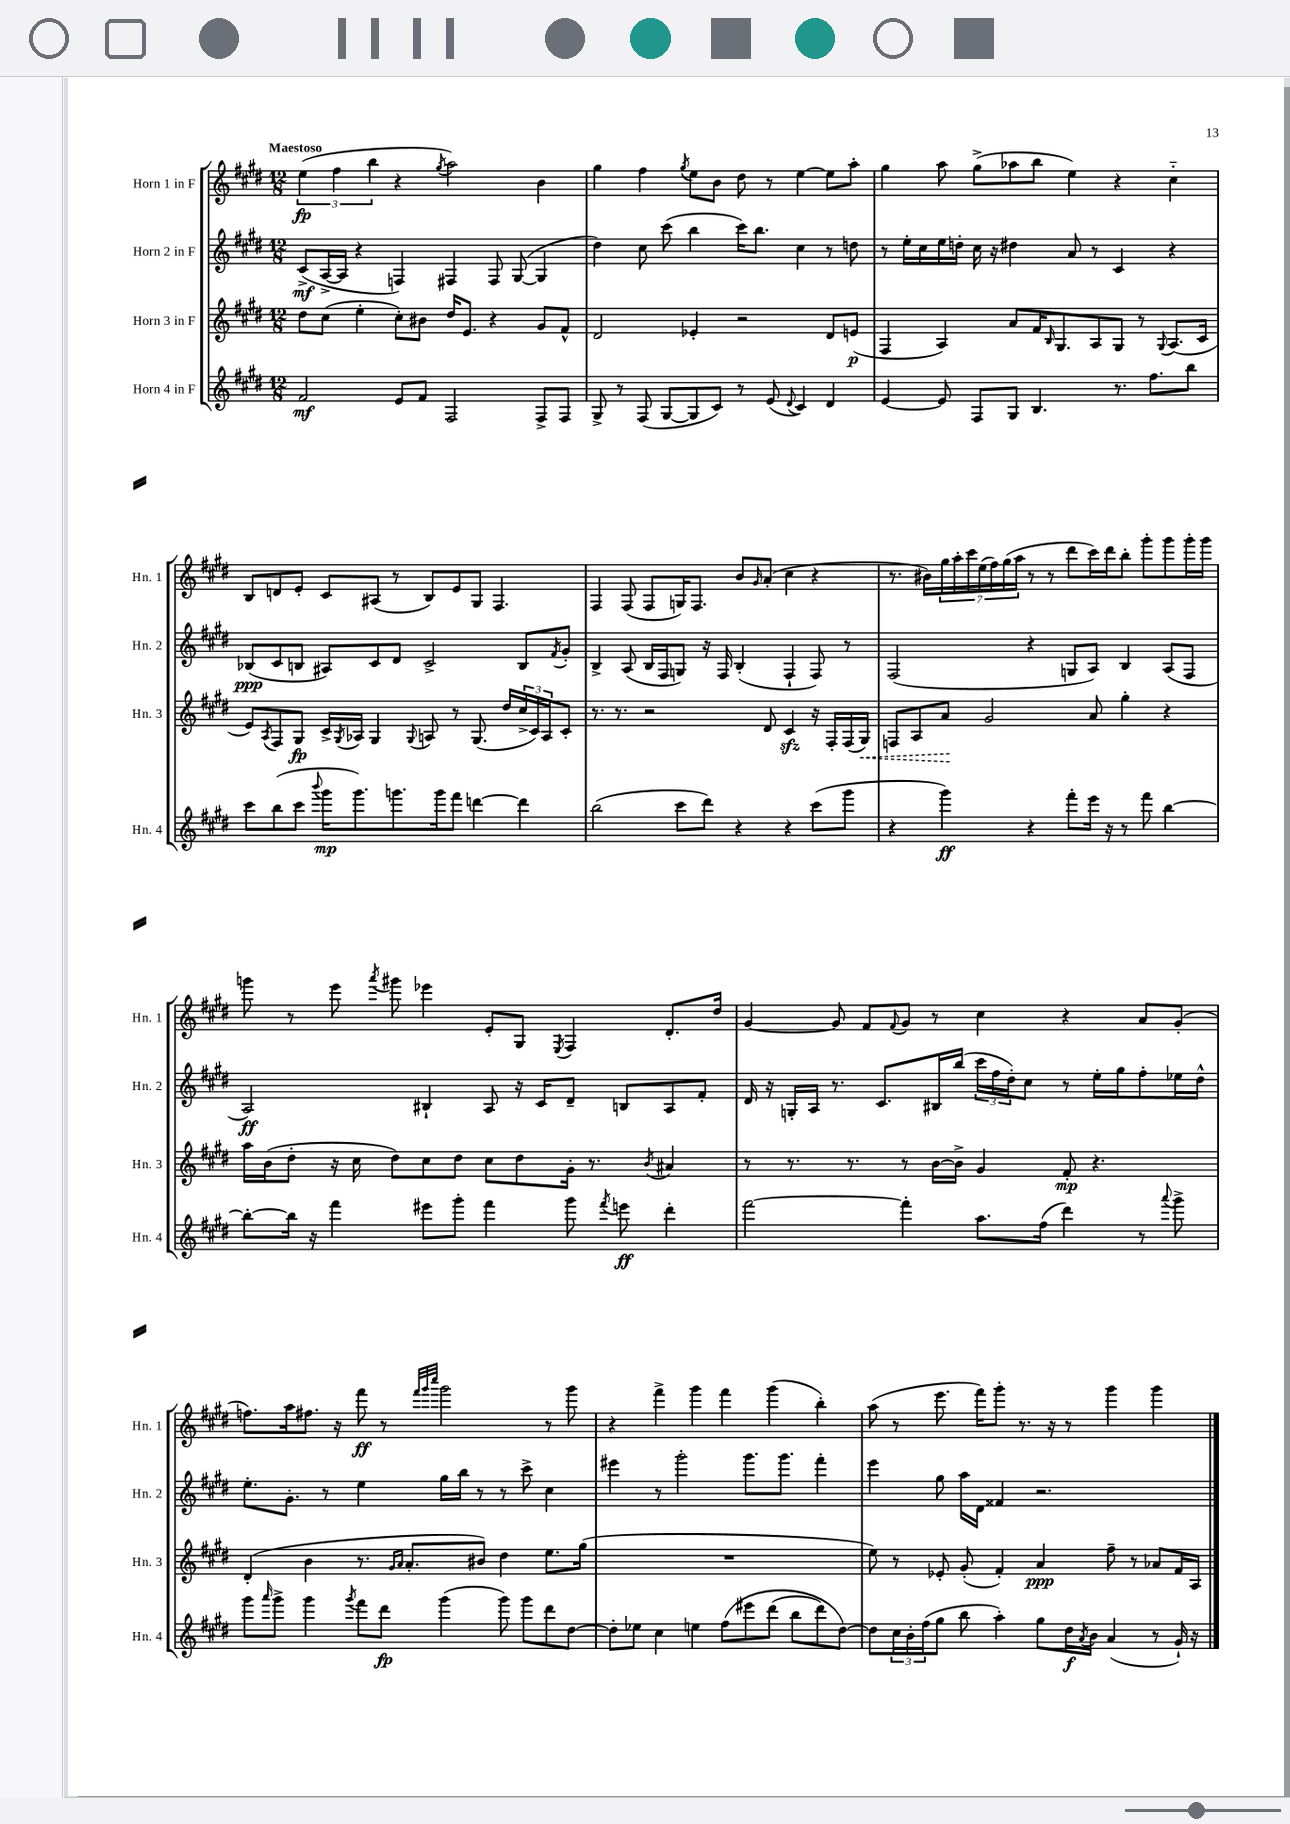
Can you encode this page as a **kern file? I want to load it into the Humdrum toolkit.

**kern	**dynam	**kern	**dynam	**kern	**dynam	**kern	**dynam
*part4	*part4	*part3	*part3	*part2	*part2	*part1	*part1
*staff4	*staff4	*staff3	*staff3	*staff2	*staff2	*staff1	*staff1
*I"Horn 4 in F	*	*I"Horn 3 in F	*	*I"Horn 2 in F	*	*I"Horn 1 in F	*
*I'Hn. 4	*	*I'Hn. 3	*	*I'Hn. 2	*	*I'Hn. 1	*
*clefG2	*	*clefG2	*	*clefG2	*	*clefG2	*
*k[f#c#g#d#]	*	*k[f#c#g#d#]	*	*k[f#c#g#d#]	*	*k[f#c#g#d#]	*
*M12/8	*	*M12/8	*	*M12/8	*	*M12/8	*
=1	=1	=1	=1	=1	=1	=1	=1
!	!	!	!	!	!	!LO:TX:a:B:t=Maestoso	!
2f#/	mf	8dd#\L	.	(8c#^/L	mf	(6ee\	fp
.	.	(8cc#\J	.	[16A^/L	.	.	.
.	.	.	.	.	.	6ff#\	.
.	.	.	.	16A/JJ]	.	.	.
.	.	4ee'\	.	4r	.	.	.
.	.	.	.	.	.	6bb\	.
8e/L	.	8cc#'\L)	.	4Fn/)	.	4r	.
8f#/J	.	8b#X\J	.	.	.	.	.
.	.	.	.	.	.	8qgg#/	.
2F#/	.	16dd#/KL	.	4F#X/	.	2aa\)	.
.	.	8.e/J	.	.	.	.	.
.	.	4r	.	8F#/	.	.	.
.	.	.	.	([8G#/	.	.	.
8F#^/L	.	8g#/L	.	4G#/]	.	4b\	.
8F#/J	.	8f#^^/J	.	.	.	.	.
=2	=2	=2	=2	=2	=2	=2	=2
8G#^/	.	2d#/	.	4dd#\)	.	4gg#\	.
8r	.	.	.	.	.	.	.
(8F#/	.	.	.	8cc#\	.	4ff#\	.
[8G#/L	.	.	.	(8ccc#\	.	.	.
.	.	.	.	.	.	8qgg#/	.
8G#/]	.	4e-X'/	.	4bb\	.	8ee\L	.
8c#/J)	.	.	.	.	.	8b\J	.
8r	.	2r	.	16ccc#\KL)	.	8dd#\	.
.	.	.	.	8.bb\J	.	.	.
(8e/	.	.	.	.	.	8r	.
8qqd#/	.	.	.	.	.	.	.
4c#/)	.	.	.	4cc#\	.	[4ee\	.
4d#/	.	8d#/L	.	8r	.	8ee\L]	.
.	.	(8en/J	p	8ddn\	.	8aa'\J	.
=3	=3	=3	=3	=3	=3	=3	=3
[4e/	.	4F#/	.	8r	.	4gg#\	.
.	.	.	.	16ee'\LL	.	.	.
.	.	.	.	16cc#\	.	.	.
8e/]	.	4A/)	.	16ee\	.	8aa\	.
.	.	.	.	16ddn'\JJ	.	.	.
8F#/L	.	.	.	16cc#\	.	(8gg#^\L	.
.	.	.	.	16r	.	.	.
8G#/J	.	8a/L	.	4dd#X\	.	8aa-X\	.
4.B/	.	16f#/K	.	.	.	8bb\J	.
.	.	16qqB/	.	.	.	.	.
.	.	8.G#/	.	.	.	.	.
.	.	.	.	8a/	.	4ee\)	.
.	.	8A/	.	8r	.	.	.
8.r	.	8G#/J	.	4c#/	.	4r	.
.	.	8r	.	.	.	.	.
8.ff#\L	.	.	.	.	.	.	.
.	.	8qqG#/	.	.	.	.	.
.	.	(8.A/L	.	4r	.	4cc#\	.
8bb\J	.	.	.	.	.	.	.
.	.	16c#/Jk	.	.	.	.	.
!!LO:LB:g=z
=4	=4	=4	=4	=4	=4	=4	=4
8ccc#\L	.	8e/L)	.	(8B-X/L	ppp	8B/L	.
.	.	8qA/	.	.	.	.	.
(8bb\	.	8F#/	.	8c#/	.	8dn/	.
8ccc#\J	.	8G#/J	fp	8Bn/J	.	8e'/J	.
8qqbbb/	.	.	.	.	.	.	.
16ggg#\KL	mp	16c#^/LL	.	8A#X/L)	.	8c#/L	.
.	.	8qG#/	.	.	.	.	.
8.ggg#\)	.	16A-X/JJ	.	.	.	.	.
.	.	4G#/	.	8c#/	.	(8A#X/J	.
8.gggn\	.	.	.	8d#/J	.	8r	.
.	.	8qqG#/	.	.	.	.	.
.	.	8An/	.	2c#^/	.	8B/L)	.
16ggg\k	.	.	.	.	.	.	.
8fff#\J	.	8r	.	.	.	8e/	.
[4dddn\	.	(8.G#/	.	.	.	8G#/J	.
.	.	.	.	.	.	4.F#/	.
.	.	16dd#/LL	.	.	.	.	.
4ddd\]	.	24cc#^/	.	8B/L	.	.	.
.	.	24c#/)	.	.	.	.	.
.	.	24A/J	.	.	.	.	.
.	.	.	.	8qf#/	.	.	.
.	.	8c#'/J	.	8g#'/J	.	.	.
=5	=5	=5	=5	=5	=5	=5	=5
(2bb\	.	8.r	.	4B^/	.	4F#/	.
.	.	8.r	.	.	.	.	.
.	.	.	.	(8A/	.	(8F#/	.
.	.	2r	.	16B/LL	.	8F#/L	.
.	.	.	.	16F#/J	.	.	.
8ccc#\L	.	.	.	8Gn/J)	.	16Gn/K)	.
.	.	.	.	.	.	8.F#/J	.
8ddd#\J)	.	.	.	16r	.	.	.
.	.	.	.	16F#/	.	.	.
4r	.	.	.	(4B'/	.	8b/L	.
.	.	.	.	.	.	16qqg#/	.
.	.	8d#/	.	.	.	(8a'/J	.
4r	.	4c#zz/	.	4F#`/	.	4cc#\	.
(8ccc#\L	.	16r	.	8F#/)	.	4r	.
.	.	16F#'/LL	.	.	.	.	.
8ggg#\J	.	(16F#/	.	8r	.	.	.
!	!	!	!LO:HP:b	!	!	!	!
.	.	16G#/JJ)	<	.	.	.	.
=6	=6	=6	=6	=6	=6	=6	=6
4r	.	8Fn/L	.	(2F#/	.	8.r	.
.	.	8A/	.	.	.	.	.
.	.	.	.	.	.	16b#X\LL)	.
4ggg#\)	ff	8a/J	.	.	.	28gg#\	.
.	.	.	.	.	.	28aa'\	.
.	.	.	.	.	.	28ccc#\	.
.	.	.	.	.	.	(28ee\	.
.	.	2g#/	[	.	.	.	.
.	.	.	.	.	.	28ff#\)	.
.	.	.	.	.	.	(28gg#\	.
.	.	.	.	.	.	28aa\JJ	.
4r	.	.	.	4r	.	8r	.
.	.	.	.	.	.	8r	.
8fff#'\L	.	.	.	8Gn/L	.	8ddd#\L	.
16eee\Jk	.	8a/	.	8A/J)	.	16ccc#\L)	.
16r	.	.	.	.	.	16ddd#\J	.
8r	.	4gg#'\	.	4B/	.	8bb'\J	.
8fff#\	.	.	.	.	.	8ggg#'\L	.
[4bb\	.	4r	.	(8A/L	.	8ggg#\	.
.	.	.	.	8F#/J	.	16ggg#'\L	.
.	.	.	.	.	.	16ggg#\JJ	.
!!LO:LB:g=z
=7	=7	=7	=7	=7	=7	=7	=7
8bb'\L_	.	16aa\LL	.	2A/)	ff	8gggn\	.
.	.	(16b\J	.	.	.	.	.
16bb\Jk]	.	8dd#'\J	.	.	.	8r	.
16r	.	.	.	.	.	.	.
4fff#\	.	16r	.	.	.	8eee\	.
.	.	16cc#\	.	.	.	.	.
.	.	.	.	.	.	8qaaa/	.
.	.	8dd#\L)	.	.	.	8ggg#X\	.
8eee#X\L	.	8cc#\	.	4B#X`/	.	4eee-X\	.
8ggg#'\J	.	8dd#\J	.	.	.	.	.
4fff#\	.	8cc#\L	.	8A/	.	8e'/L	.
.	.	8dd#\	.	16r	.	8G#/J	.
.	.	.	.	16c#/KL	.	.	.
.	.	.	.	.	.	8qE/	.
8ggg#\	.	16g#'\Jk	.	8d#~/J	.	4F#/	.
.	.	8.r	.	.	.	.	.
8qfff#/	.	.	.	.	.	.	.
8eeen\	ff	.	.	8Bn/L	.	.	.
.	.	8qb/	.	.	.	.	.
4ddd#'\	.	4a#X/	.	8A/	.	8.d#'/L	.
.	.	.	.	8f#'/J	.	.	.
.	.	.	.	.	.	16dd#/Jk	.
=8	=8	=8	=8	=8	=8	=8	=8
[2fff#\	.	8r	.	16d#/	.	[4g#/	.
.	.	.	.	16r	.	.	.
.	.	8.r	.	16Gn'/LL	.	.	.
.	.	.	.	16A/JJ	.	.	.
.	.	.	.	8.r	.	8g#/]	.
.	.	8.r	.	.	.	.	.
.	.	.	.	.	.	8f#/L	.
.	.	.	.	8.c#/L	.	.	.
.	.	.	.	.	.	8qqf#/	.
4fff#'\]	.	8r	.	.	.	8g#/J	.
.	.	[16b\LL	.	16B#X/L	.	8r	.
.	.	16b^\JJ]	.	(16bb/JJ	.	.	.
8.aa\L	.	4g#/	.	24ccc#\LL	.	4cc#\	.
.	.	.	.	24ff#\	.	.	.
.	.	.	.	24dd#'\J)	.	.	.
.	.	.	.	8cc#\J	.	.	.
(16ff#\Jk	.	.	.	.	.	.	.
4ddd#\)	.	8f#'/	mp	8r	.	4r	.
.	.	4.r	.	16ee'\LL	.	.	.
.	.	.	.	16gg#\J	.	.	.
8r	.	.	.	8ff#'\	.	8a/L	.
8qqaaa/	.	.	.	.	.	.	.
8ggg#^\	.	.	.	16ee-X\L	.	(8g#'/J	.
.	.	.	.	16dd#^^\JJ	.	.	.
!!LO:LB:g=z
=9	=9	=9	=9	=9	=9	=9	=9
8ggg#\L	.	(4d#'/	.	8.ee'\L	.	8.ffn\L)	.
16qqaaa/	.	.	.	.	.	.	.
8ggg#^\J	.	.	.	.	.	.	.
.	.	.	.	8.g#'\J	.	16aa\k	.
4ggg#\	.	4b\	.	.	.	8.ff#X\J	.
.	.	.	.	8r	.	.	.
.	.	.	.	.	.	16r	.
8qggg#/	.	.	.	.	.	.	.
8fff#\L	.	8.r	.	4ee\	.	8fff#\	ff
8ddd#\J	fp	.	.	.	.	8r	.
.	.	16qqg#/LL	.	.	.	.	.
.	.	16qqa/JJ	.	.	.	.	.
.	.	8.a'/L	.	.	.	.	.
.	.	.	.	.	.	32qqfff#/LLL	.
.	.	.	.	.	.	32qqggg#/	.
.	.	.	.	.	.	32qqcccc#/JJJ	.
(4ggg#\	.	.	.	16gg#\LL	.	2ggg#\	.
.	.	.	.	16bb\JJ	.	.	.
.	.	8b#X/J)	.	8r	.	.	.
8ggg#\)	.	4dd#\	.	8r	.	.	.
8ggg#\L	.	.	.	8ccc#^\	.	.	.
8ddd#\	.	8.ee\L	.	4cc#\	.	8r	.
[8dd#\J	.	.	.	.	.	8ggg#\	.
.	.	(16gg#\Jk	.	.	.	.	.
=10	=10	=10	=10	=10	=10	=10	=10
8dd#'\L]	.	1.r	.	4eee#X\	.	4r	.
8ee-X\J	.	.	.	.	.	.	.
4cc#\	.	.	.	8r	.	4fff#^\	.
.	.	.	.	2ggg#'\	.	.	.
4een\	.	.	.	.	.	4ggg#\	.
(8ff#\L	.	.	.	.	.	4fff#\	.
8eee#X\	.	.	.	8.ggg#\L	.	.	.
(8ddd#\J	.	.	.	.	.	(4ggg#\	.
.	.	.	.	8.ggg#\J	.	.	.
8bb\L	.	.	.	.	.	.	.
8ddd#\)	.	.	.	4fff#'\	.	4bb'\)	.
[8dd#\J)	.	.	.	.	.	.	.
=11	=11	=11	=11	=11	=11	=11	=11
8dd#\L]	.	8ee\)	.	4eee\	.	(8aa\	.
24cc#\L	.	8r	.	.	.	8r	.
24b'\	.	.	.	.	.	.	.
(24ff#\J	.	.	.	.	.	.	.
8gg#\J	.	8e-X'/	.	8gg#\	.	8.eee\	.
8bb\	.	(8g#'/	.	16aa\LL	.	.	.
.	.	.	.	16d#\JJ	.	16fff#\KL)	.
4aa'\)	.	4f#'/)	.	4f##X/	.	8ggg#'\J	.
.	.	.	.	.	.	8.r	.
8gg#\L	.	4a/	ppp	2.r	.	.	.
.	.	.	.	.	.	16r	.
16dd#\L	f	.	.	.	.	8r	.
8qa/	.	.	.	.	.	.	.
16b\JJ	.	.	.	.	.	.	.
(4a/	.	8ff#~\	.	.	.	4ggg#\	.
.	.	8r	.	.	.	.	.
8r	.	8a-X/L	.	.	.	4ggg#\	.
16g#`/)	.	16f#/L	.	.	.	.	.
16r	.	16A/JJ	.	.	.	.	.
==	==	==	==	==	==	==	==
*-	*-	*-	*-	*-	*-	*-	*-
